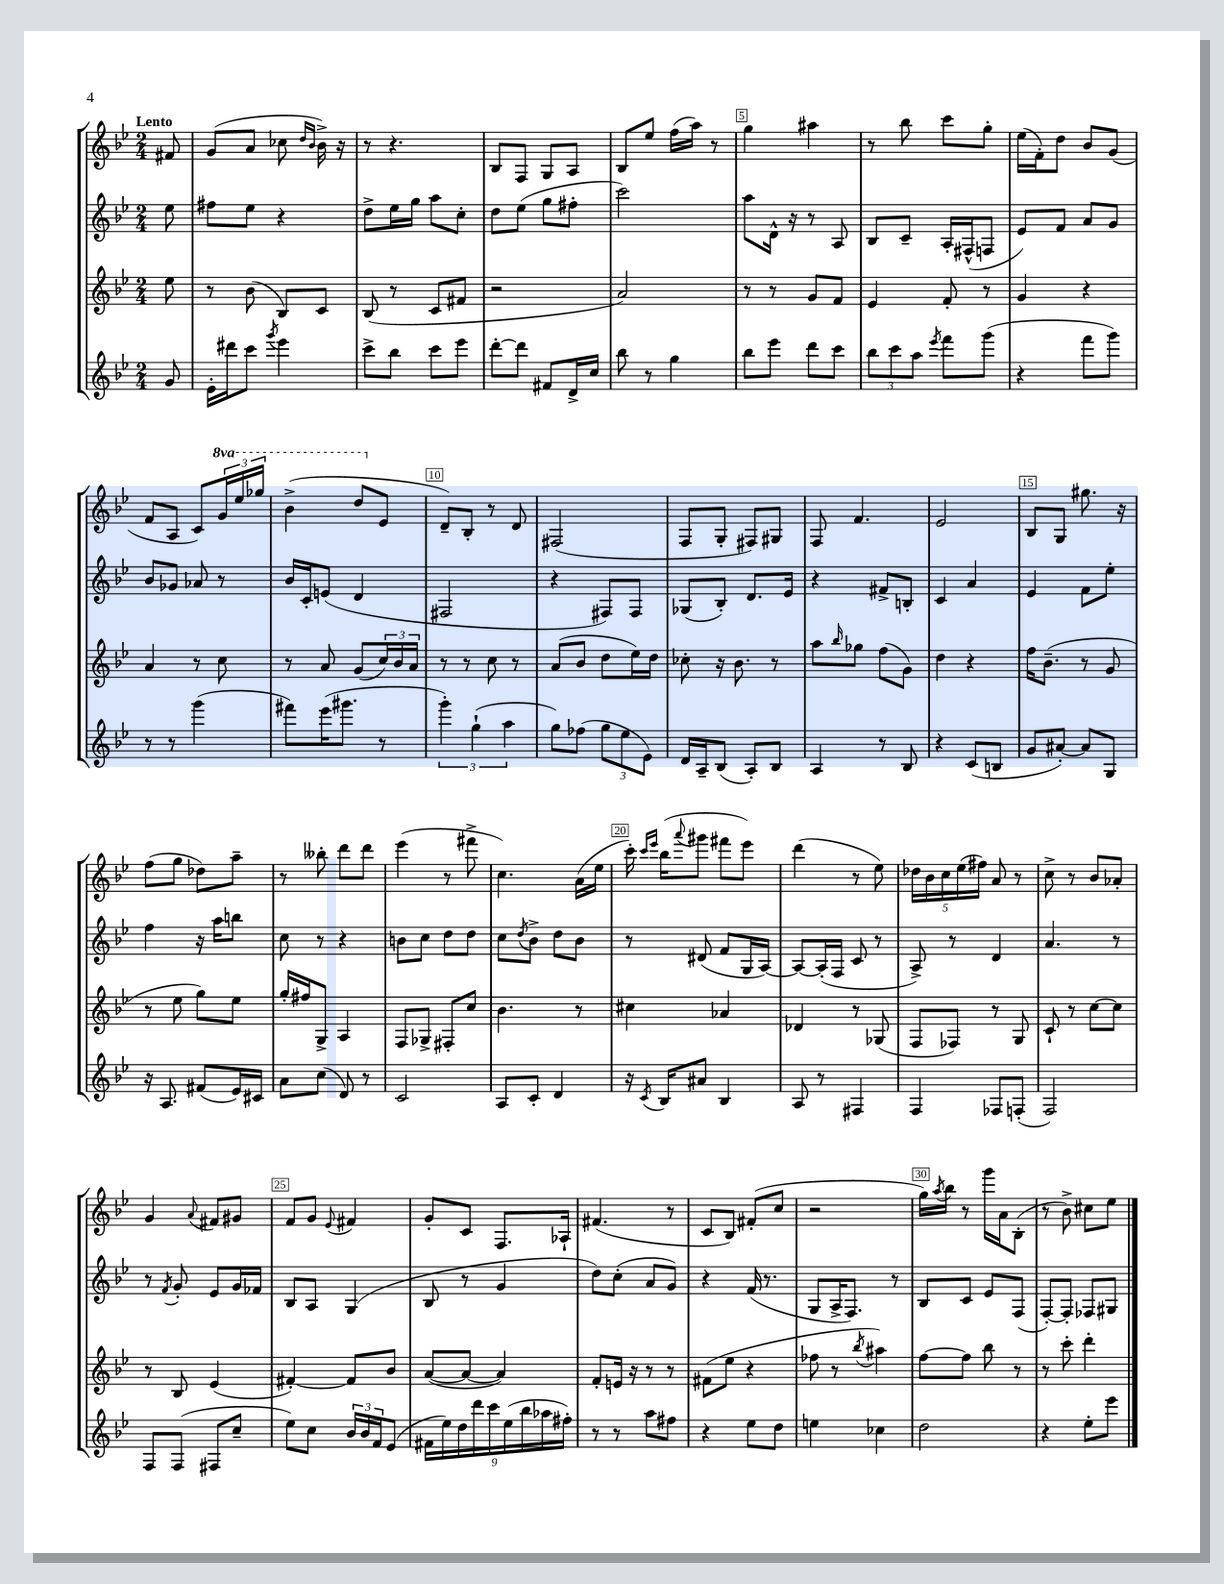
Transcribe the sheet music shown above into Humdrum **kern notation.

**kern	**kern	**kern	**kern
*staff4	*staff3	*staff2	*staff1
*clefG2	*clefG2	*clefG2	*clefG2
*k[b-e-]	*k[b-e-]	*k[b-e-]	*k[b-e-]
*M2/4	*M2/4	*M2/4	*M2/4
8g	8ee-	8ee-	8f#
=	=	=	=
16e-'	8r	8ff#	(8g
16ddd#	.	.	.
8ccc	(8b-	8ee-	8a
8qggg	.	.	.
4eee-	8B-)	4r	8cc-
.	.	.	16qqdd
.	.	.	16qqb-
.	8c	.	16b-^)
.	.	.	16r
=	=	=	=
8ccc^	(8B-	8dd^	8r
8bb-	8r	16ee-	4.r
.	.	16gg	.
8ccc	8c	8aa	.
8eee-	8f#	8cc'	.
=	=	=	=
[8ddd'	2r	8dd	8B-
8ddd]	.	(8ee-	8F
8f#	.	8gg	8G
16d^	.	8ff#'	8A
16cc	.	.	.
=	=	=	=
8bb-	2a)	2ccc)	8B-
8r	.	.	8ee-
4gg	.	.	(16ff
.	.	.	16aa)
.	.	.	8r
=	=	=	=
8bb-	8r	8aa	4gg
8eee-	8r	16d^^	.
.	.	16r	.
8ddd	8g	8r	4aa#
8ccc	8f	8A	.
=	=	=	=
12bb-	4e-	8B-	8r
12ccc	.	.	.
.	.	8c~	8bb-
12aa	.	.	.
8qeee-	.	.	.
8fff	8f'	16A'	8ccc
.	.	(16F#^^	.
(8ggg	8r	8F	8gg'
=	=	=	=
4r	4g	8e-)	(16ee-
.	.	.	16f')
.	.	8f	8dd
8fff	4r	8a	8b-
8ggg)	.	8g	(8g
=	=	=	=
8r	4a	8b-	8f
8r	.	8g-	8A
(4ggg	8r	8a-	8c)
.	8cc	8r	24gg
.	.	.	24eee-
.	.	.	24ggg-
=	=	=	=
8fff#)	8r	16b-	(4bb-^
.	.	16c'	.
(16eee-	8a	(8e	.
8.ggg#	.	.	.
.	(8g	4d	8ddd
8r	24cc)	.	8e-
.	24b-	.	.
.	24a	.	.
=	=	=	=
6ggg')	8r	2F#	8d~)
.	8r	.	8B-'
(6gg`	.	.	.
.	8cc	.	8r
6aa	.	.	.
.	8r	.	8d
=	=	=	=
8gg)	(8a	4r	(2F#
(8ff-	8b-	.	.
12gg	8dd	8F#)	.
12ee-	.	.	.
.	16ee-)	8F#	.
12e-)	.	.	.
.	16dd	.	.
=	=	=	=
16d	8cc-'	(8G-	8F
16A~	.	.	.
(8B-	16r	8B-')	8G'
.	8.b-	.	.
8A')	.	8.d	8F#)
8B-	8r	.	8G#
.	.	16e-	.
=	=	=	=
4A	8aa	4r	8F
.	16qqbb-	.	.
.	8gg-	.	4.f
8r	(8ff	8f#^	.
8B-	8g)	8B'	.
=	=	=	=
4r	4dd	4c	2e-
(8c	4r	4a	.
8B	.	.	.
=	=	=	=
8g	16ff	4e-	8B-
.	(8.b-~	.	.
[8a#')	.	.	8G
8a#]	8r	8f	8.gg#
8G	8g	8ee-'	.
.	.	.	16r
=	=	=	=
16r	8r	4ff	(8ff
8.A	.	.	.
.	8ee-	.	8gg
(8f#	8gg)	16r	8dd-)
.	.	16aa	.
16e-)	8ee-	8bb	8aa~
16c#	.	.	.
=	=	=	=
8a	16gg'	8cc	8r
.	16ff#	.	.
(8cc	8G^	8r	8bb--'
8d)	4A	4r	8ddd
8r	.	.	8ddd
=	=	=	=
2c	8F	8b	(4eee-
.	8G-^	8cc	.
.	8F#'	8dd	8r
.	8cc	8dd	8fff#^
=	=	=	=
8A	4.b-	8cc	4.cc)
.	.	8qdd	.
8c'	.	8b-^	.
4d	.	8dd	.
.	8r	8b-	(16a
.	.	.	16ee-
=	=	=	=
16r	4cc#	8r	16ccc')
.	.	.	16qqccc
8qc	.	.	16qqeee-
16B-	.	.	(16bb-
.	.	.	8qqaaa
8a#	.	(8d#	8ggg#
4B-	4a-	8f	8fff#
.	.	16G	8eee-)
.	.	[16A)	.
=	=	=	=
8A	4d-	8A_	(4ddd
8r	.	(16A']	.
.	.	16F	.
4F#	8r	8c	8r
.	(8G-	8r	8ee-)
=	=	=	=
4F	8F	8A^)	20dd-
.	.	.	20b-
.	.	.	20cc
.	8F-)	8r	.
.	.	.	(20ee-
.	.	.	20ff#)
8F-	8r	4d	8a
(8F'	8G	.	8r
=	=	=	=
2F)	8c`	4.a	8cc^
.	8r	.	8r
.	[8cc	.	8b-
.	8cc]	8r	8a-'
=	=	=	=
8F	8r	8r	4g
.	.	8qf	.
(8F	8B-	8g'	.
.	.	.	8qqa
8F#	(4e-	8e-	8f#
8cc~	.	16g	8g#
.	.	16f-	.
=	=	=	=
8ee-)	[4f#')	8B-	8f
8cc	.	8A	8g
.	.	.	8qqe-
24b-	8f#]	(4G	4f#
24b-	.	.	.
24f	.	.	.
(8e-	8b-	.	.
=	=	=	=
18f#	([8a	8B-	8g'
18ee-)	.	.	.
18dd	.	.	.
.	8a_	8r	8c
18ddd	.	.	.
18ccc	.	.	.
.	4a])	4g	8.F
(18ee-	.	.	.
18bb-	.	.	.
18aa-	.	.	.
.	.	.	16A-`
18ff#')	.	.	.
=	=	=	=
8r	8f'	8dd)	(4.f#
8r	16e	(8cc'	.
.	16r	.	.
8aa	8r	8a	.
8ff#	8r	8g)	8r
=	=	=	=
4r	(8f#	4r	8c
.	8ee-	.	8B-)
8ee-	4r	(16f	(8f#'
.	.	8.r	.
8dd	.	.	8cc
=	=	=	=
4ee	8ff-	8G	2r
.	8r	16A^	.
.	.	8.F)	.
.	8qbb-	.	.
4cc-	4aa#)	.	.
.	.	8r	.
=	=	=	=
2dd	[8ff	8B-	16gg)
.	.	.	8qaa
.	.	.	16bb-
.	8ff]	8c	8r
.	8bb-	8e-	16ggg
.	.	.	16a
.	8r	(8F	(8B-'
=	=	=	=
4r	8r	[8F')	8r
.	8ccc'	8F']	8b-^)
8ee-'	4ddd'	8F-	8cc#
8eee-	.	8G#	8ee-
==	==	==	==
*-	*-	*-	*-
